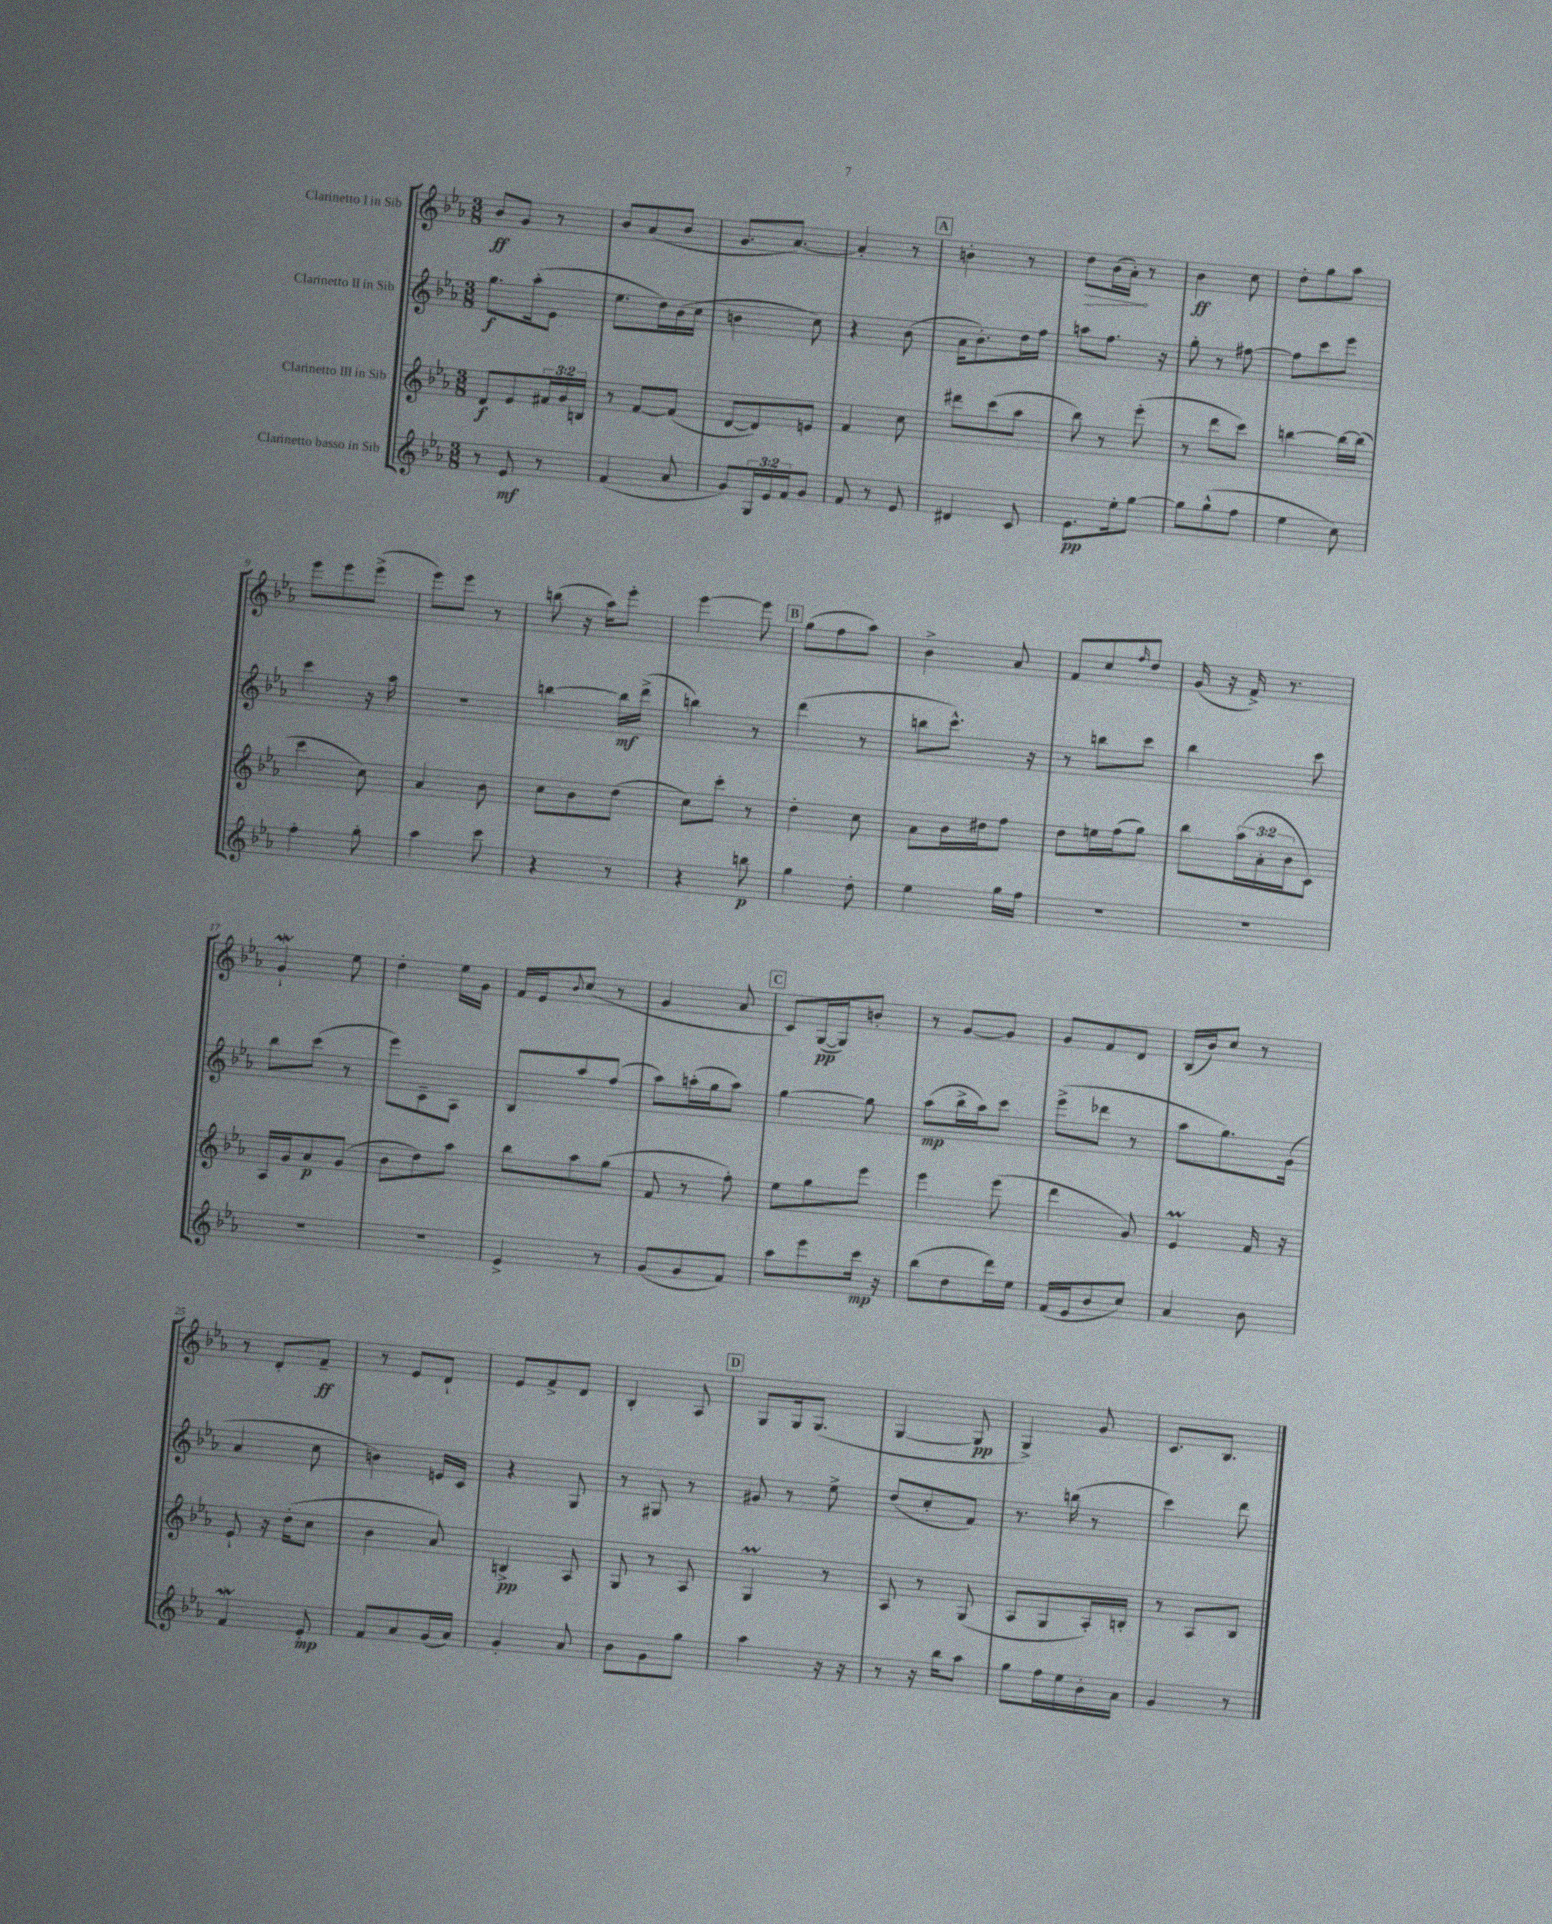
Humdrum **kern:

**kern	**dynam	**kern	**dynam	**kern	**dynam	**kern	**dynam
*part4	*part4	*part3	*part3	*part2	*part2	*part1	*part1
*staff4	*staff4	*staff3	*staff3	*staff2	*staff2	*staff1	*staff1
*I"Clarinetto basso in Sib	*	*I"Clarinetto III in Sib	*	*I"Clarinetto II in Sib	*	*I"Clarinetto I in Sib	*
*clefG2	*	*clefG2	*	*clefG2	*	*clefG2	*
*k[b-e-a-]	*	*k[b-e-a-]	*	*k[b-e-a-]	*	*k[b-e-a-]	*
*M3/8	*	*M3/8	*	*M3/8	*	*M3/8	*
=1	=1	=1	=1	=1	=1	=1	=1
8r	.	8d/L	f	8.gg\L	f	8b-/L	ff
8e-/	mf	8e-/	.	.	.	8g/J	.
.	.	.	.	(16aa-'\k	.	.	.
8r	.	24f#X/L	.	8e-\J	.	8r	.
.	.	24g/	.	.	.	.	.
.	.	24Bn/JJ	.	.	.	.	.
=2	=2	=2	=2	=2	=2	=2	=2
(4f/	.	8r	.	8.ee-\L	.	8b-/L	.
.	.	[8f/L	.	.	.	(8a-/	.
.	.	.	.	16dd\L)	.	.	.
8a-/	.	(8f/J]	.	(16b-\	.	8b-/J	.
.	.	.	.	16cc\JJ	.	.	.
=3	=3	=3	=3	=3	=3	=3	=3
8g/L)	.	[8d/L	.	4bn\	.	8.g/L	.
24G/L	.	8d/])	.	.	.	.	.
24e-/	.	.	.	.	.	.	.
.	.	.	.	.	.	[8.a-/J)	.
24f/J	.	.	.	.	.	.	.
8g/J	.	8en/J	.	8cc\)	.	.	.
=4	=4	=4	=4	=4	=4	=4	=4
8f/	.	4f/	.	4r	.	4a-'/]	.
8r	.	.	.	.	.	.	.
8e-/	.	8cc\	.	(8b-\	.	8r	.
!!LO:REH:place=s1:t=A
=5	=5	=5	=5	=5	=5	=5	=5
4d#X/	.	8ddd#X\L	.	16a-\KL	.	4bn'\	.
.	.	.	.	8.b-'\)	.	.	.
.	.	(8ccc\	.	.	.	.	.
8c/	.	8aa-\J	.	16dd\L	.	8r	.
.	.	.	.	16ff\JJ	.	.	.
=6	=6	=6	=6	=6	=6	=6	=6
!	!	!	!	!	!	!	!LO:HP:b
8.e-\L	pp	8bb-\)	.	8aan\L	.	8dd\L	>
.	.	8r	.	8.ff\J	.	(16b-\L	.
16ee-'\k	.	.	.	.	.	16a-'\JJ)	.
[8gg\J	.	(8eee-'\	.	.	.	8r	]
.	.	.	.	16r	.	.	.
=7	=7	=7	=7	=7	=7	=7	=7
8gg\L]	.	8r	.	8gg'\	.	4b-\	ff
(8gg^^\	.	8ddd\L	.	8r	.	.	.
8ff\J	.	8ccc\J)	.	[8ff#X\	.	8cc\	.
=8	=8	=8	=8	=8	=8	=8	=8
4ee-\	.	[4bbn\	.	8ff#\L]	.	8dd'\L	.
.	.	.	.	8ccc\	.	8gg\	.
8cc\)	.	16bb\LL_	.	8eee-\J	.	8aa-\J	.
.	.	(16bb\JJ]	.	.	.	.	.
!!LO:LB:g=z
=9	=9	=9	=9	=9	=9	=9	=9
4ff'\	.	4ccc\	.	4ccc\	.	8eee-\L	.
.	.	.	.	.	.	8eee-\	.
8gg'\	.	8cc\)	.	16r	.	(8eee-^\J	.
.	.	.	.	16aa-\	.	.	.
=10	=10	=10	=10	=10	=10	=10	=10
4aa-\	.	4a-/	.	4.r	.	8eee-\L)	.
.	.	.	.	.	.	8eee-\J	.
8ccc\	.	8b-\	.	.	.	8r	.
=11	=11	=11	=11	=11	=11	=11	=11
4r	.	8cc\L	.	[4bbn\	.	(8bbn\	.
.	.	8b-\	.	.	.	16r	.
.	.	.	.	.	.	16aa-\KL)	.
8r	.	(8dd\J	.	16bb\LL]	mf	8eee-'\J	.
.	.	.	.	(16ddd^\JJ	.	.	.
=12	=12	=12	=12	=12	=12	=12	=12
4r	.	8cc\L)	.	4bbn\)	.	[4eee-\	.
.	.	8ccc'\J	.	.	.	.	.
8bbn\	p	8r	.	8r	.	8eee-\]	.
!!LO:REH:place=s1:t=B
=13	=13	=13	=13	=13	=13	=13	=13
4gg\	.	4dd'\	.	(4ddd\	.	(8gg\L	.
.	.	.	.	.	.	8ff\	.
8dd'\	.	8cc\	.	8r	.	8aa-\J)	.
=14	=14	=14	=14	=14	=14	=14	=14
4ee-\	.	8a-\L	.	8bbn\L	.	4b-^\	.
.	.	16b-\L	.	8.ccc^^\J)	.	.	.
.	.	16dd#X\J	.	.	.	.	.
16gg\LL	.	8ff\J	.	.	.	8a-/	.
16ff\JJ	.	.	.	16r	.	.	.
=15	=15	=15	=15	=15	=15	=15	=15
4.r	.	8dd\L	.	8r	.	8f/L	.
.	.	16een\L	.	8bbn\L	.	8cc/	.
.	.	(16ff\J	.	.	.	.	.
.	.	.	.	.	.	16qqff/	.
.	.	8gg\J)	.	8ccc\J	.	8dd/J	.
=16	=16	=16	=16	=16	=16	=16	=16
4.r	.	8bb-\L	.	4bb-\	.	(16g/	.
.	.	.	.	.	.	16r	.
.	.	(24aa-\L	.	.	.	16f^/)	.
.	.	24a-'\	.	.	.	.	.
.	.	.	.	.	.	8.r	.
.	.	24b-\J	.	.	.	.	.
.	.	8c\J)	.	8ccc\	.	.	.
!!LO:LB:g=z
=17	=17	=17	=17	=17	=17	=17	=17
4.r	.	16A-/LL	.	8bb-\L	.	4gW`/	.
.	.	16g/J	.	.	.	.	.
.	.	8a-/	p	(8ccc\J	.	.	.
.	.	(8g/J	.	8r	.	8ee-\	.
=18	=18	=18	=18	=18	=18	=18	=18
4.r	.	8b-\L	.	8eee-\L)	.	4dd'\	.
.	.	8dd\)	.	8c~\	.	.	.
.	.	8aa-\J	.	8A-\J	.	16ee-\LL	.
.	.	.	.	.	.	16g\JJ	.
=19	=19	=19	=19	=19	=19	=19	=19
4e-^/	.	8bb-\L	.	8B-/L	.	16f/LL	.
.	.	.	.	.	.	16e-/J	.
.	.	.	.	.	.	8qqb-/	.
.	.	8aa-\	.	8aa-/	.	(8cc/J	.
8r	.	(8gg\J	.	(8ff/J	.	8r	.
=20	=20	=20	=20	=20	=20	=20	=20
(8g/L	.	8f/	.	8aa-\L)	.	4g/	.
8g/	.	8r	.	(16aan'\L	.	.	.
.	.	.	.	16gg\J	.	.	.
8f/J)	.	8ff'\)	.	8aa\J)	.	8a-/	.
!!LO:REH:place=s1:t=C
=21	=21	=21	=21	=21	=21	=21	=21
8aa-\L	.	8ee-\L	.	[4gg\	.	8c/L)	.
8eee-\	.	8gg\	.	.	.	([16G/L	pp
.	.	.	.	.	.	16G/J])	.
16ccc\Jk	mp	8eee-\J	.	8gg\]	.	8bn'/J	.
16r	.	.	.	.	.	.	.
=22	=22	=22	=22	=22	=22	=22	=22
(8bb-\L	.	4eee-\	.	(8aa-\L	mp	8r	.
8dd\	.	.	.	16bb-^\L	.	[8g/L	.
.	.	.	.	16aa-\J)	.	.	.
16ddd\L)	.	(8eee-\	.	8ccc\J	.	8g/J]	.
16ee-\JJ	.	.	.	.	.	.	.
=23	=23	=23	=23	=23	=23	=23	=23
(16f/LL	.	4ddd\	.	(8eee-^\L	.	8g/L	.
16e-/J	.	.	.	.	.	.	.
8b-/	.	.	.	8ddd-X\J	.	8f/	.
8cc/J)	.	8g/)	.	8r	.	8d/J	.
=24	=24	=24	=24	=24	=24	=24	=24
4a-/	.	4e-M/	.	8aa-\L	.	(16B-/LL	.
.	.	.	.	.	.	16b-/J)	.
.	.	.	.	8.gg\)	.	8cc/J	.
8b-\	.	16f/	.	.	.	8r	.
.	.	16r	.	(16g\Jk	.	.	.
!!LO:LB:g=z
=25	=25	=25	=25	=25	=25	=25	=25
4fW/	.	8e-`/	.	4a-/	.	8r	.
.	.	16r	.	.	.	8d'/L	.
.	.	(16dd'\KL	.	.	.	.	.
8e-'/	mp	8cc\J	.	8cc\	.	8f~/J	ff
=26	=26	=26	=26	=26	=26	=26	=26
8f/L	.	4b-\	.	4bn\)	.	8r	.
8a-/	.	.	.	.	.	8e-/L	.
(16g/L	.	8a-/)	.	16en/LL	.	8d`/J	.
16a-/JJ)	.	.	.	16c/JJ	.	.	.
=27	=27	=27	=27	=27	=27	=27	=27
4g'/	.	4Bn^/	pp	4r	.	8e-/L	.
.	.	.	.	.	.	8f^/	.
8a-/	.	8A-/	.	8G/	.	8d/J	.
=28	=28	=28	=28	=28	=28	=28	=28
8b-\L	.	8G/	.	8r	.	4B-'/	.
8g\	.	8r	.	8G#X/	.	.	.
8gg\J	.	8A-/	.	8r	.	8A-/	.
!!LO:REH:place=s1:t=D
=29	=29	=29	=29	=29	=29	=29	=29
4aa-\	.	4Gm/	.	8g#X/	.	8G/L	.
.	.	.	.	8r	.	16G/k	.
.	.	.	.	.	.	(8.G/J	.
16r	.	8r	.	8ee-^\	.	.	.
16r	.	.	.	.	.	.	.
=30	=30	=30	=30	=30	=30	=30	=30
8r	.	8A-/	.	(8dd/L	.	[4G/	.
16r	.	8r	.	8cc'/	.	.	.
16bb-\KL	.	.	.	.	.	.	.
8aa-\J	.	(8G/	.	8f/J)	.	8G/]	pp
=31	=31	=31	=31	=31	=31	=31	=31
8gg\L	.	8A-/L	.	8.r	.	4G^/)	.
16ff\L	.	8G/	.	.	.	.	.
16ee-\	.	.	.	(16bbn\	.	.	.
16b-'\	.	16A-'/L)	.	8r	.	8g/	.
16a-\JJ	.	16Bn'/JJ	.	.	.	.	.
=32	=32	=32	=32	=32	=32	=32	=32
4g/	.	8r	.	4ccc\)	.	8.c/L	.
.	.	8A-/L	.	.	.	.	.
.	.	.	.	.	.	8.B-/J	.
8r	.	8B-/J	.	8ddd\	.	.	.
==	==	==	==	==	==	==	==
*-	*-	*-	*-	*-	*-	*-	*-
